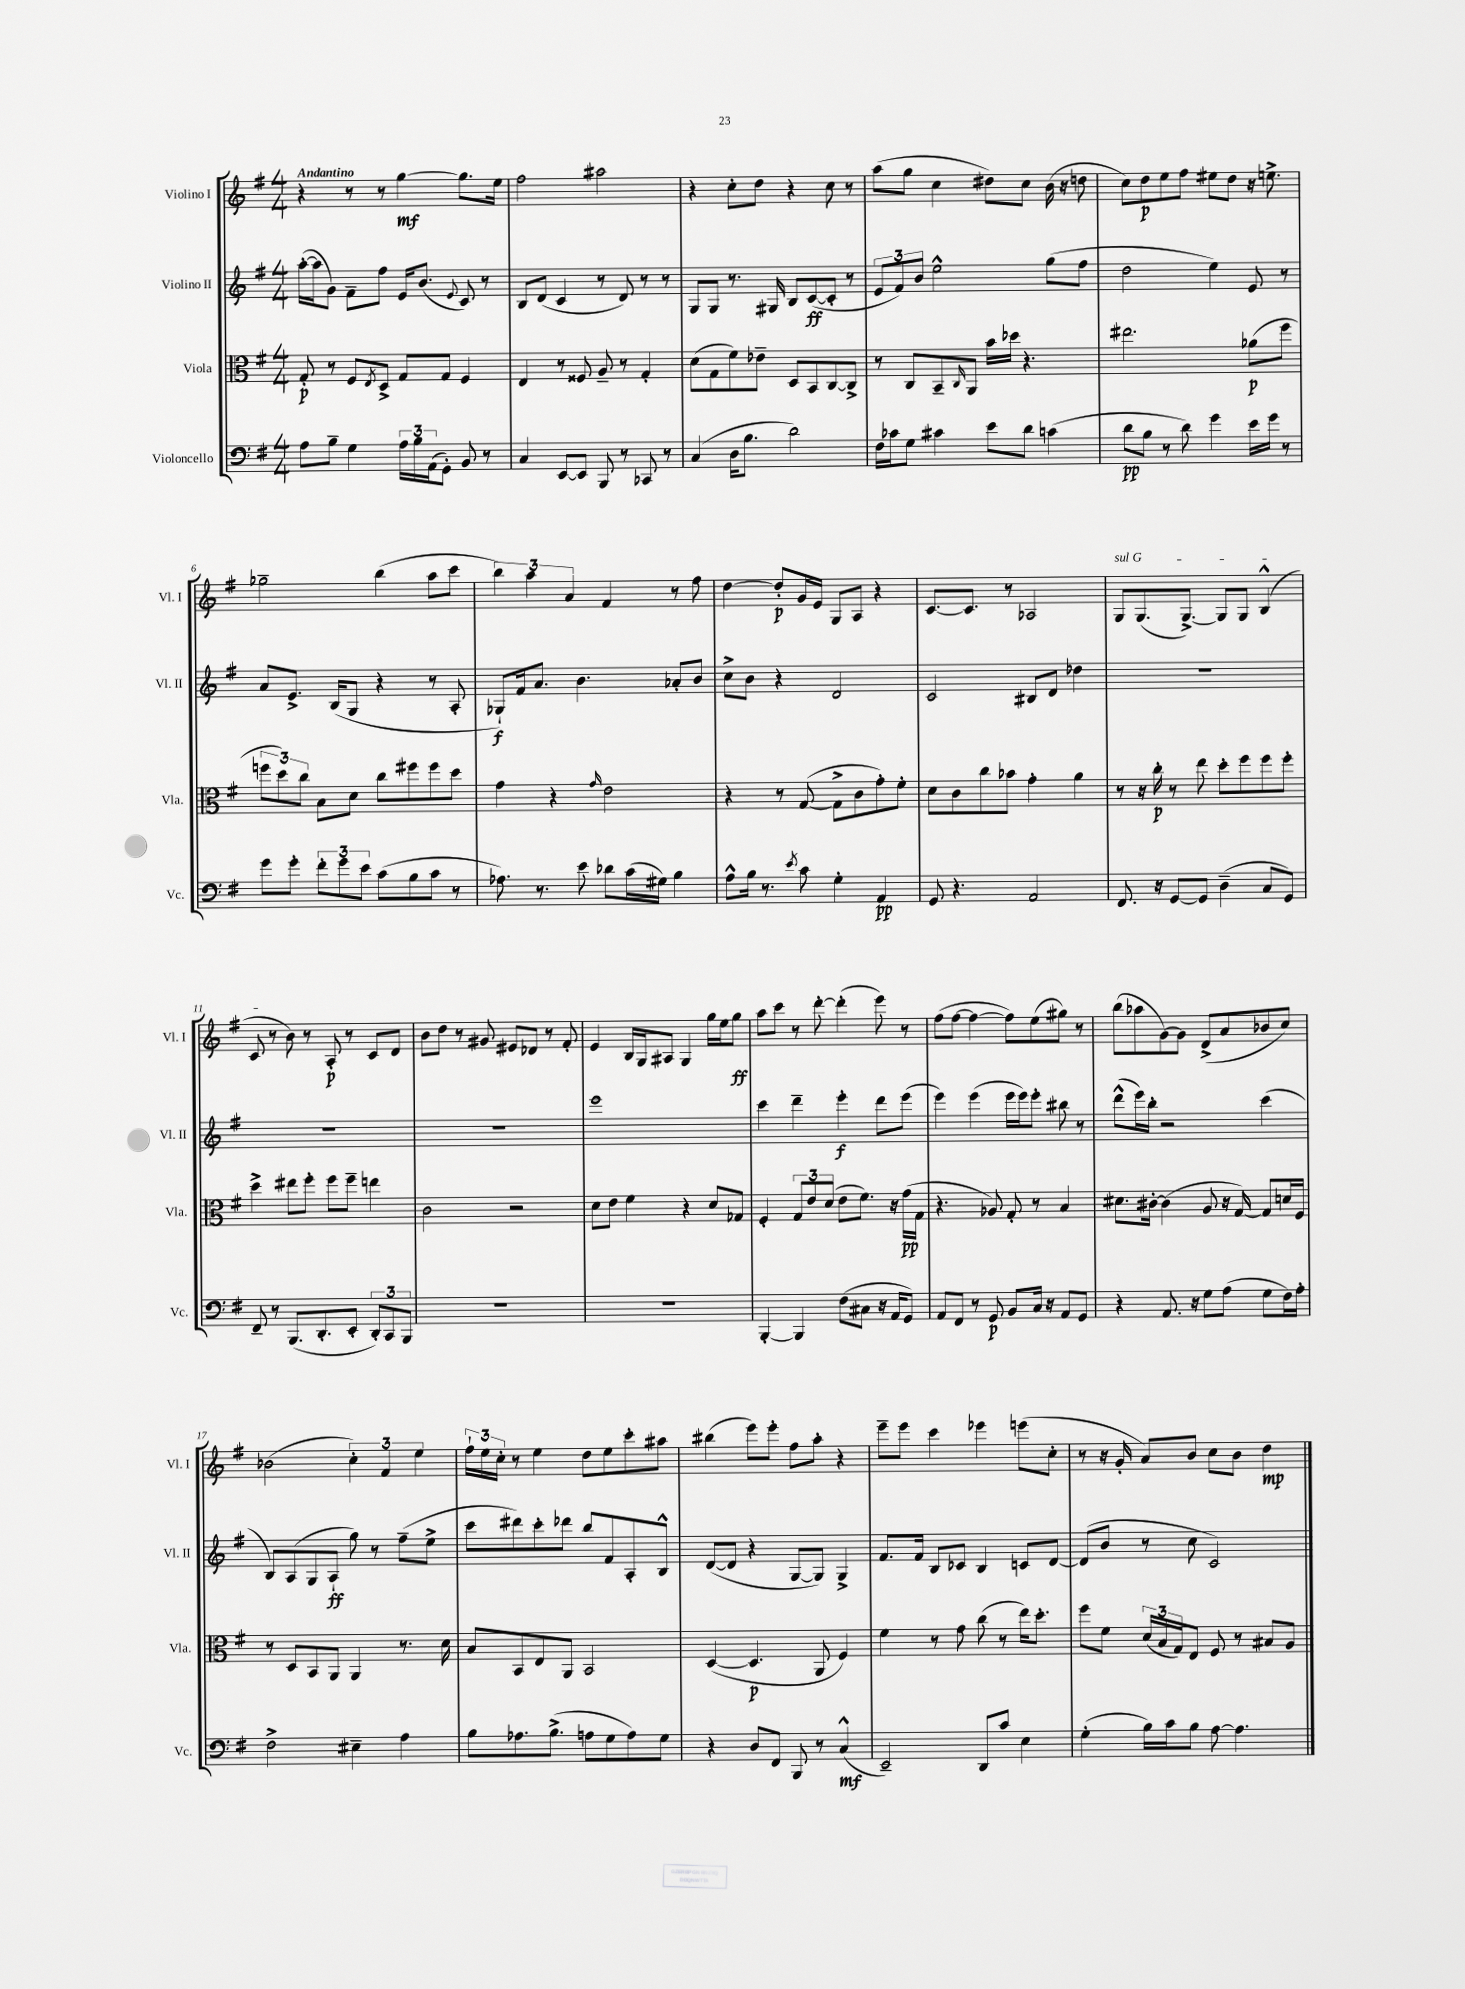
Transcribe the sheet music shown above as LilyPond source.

<<
\new StaffGroup <<
\new Staff = "s0" \with { instrumentName = "Violino I" shortInstrumentName = "Vl. I" } {
    \clef treble \key g \major \numericTimeSignature \time 4/4 \tempo "Andantino"
    r4 r8 r8 g''4~\mf g''8. e''16 |
    fis''2 ais''2 |
    r4 c''8-. d''8 r4 c''8 r8 |
    a''8( g''8 c''4 dis''8) c''8 b'16( r16 d''8 |
    c''8) d''8\p e''8 fis''8 eis''8 d''8 r16 e''8.-> |
    ges''2-- b''4( a''8 c'''8 |
    \tuplet 3/2 { b''4) a''4 a'4 } fis'4 r8 fis''8 |
    d''4~ d''8-.\p g'16 e'16 g8 a8 r4 |
    c'8.~ c'8. r8 aes2 |
    \once \override TextSpanner.bound-details.left.text = \markup { \italic "sul G" } g8\startTextSpan g8.( g8.~->) g8 g8 b4-^( |
    c'8\stopTextSpan r8 b'8) r8 a8-.\p r8 c'8 d'8 |
    b'8 d''8 r8 gis'8 eis'8 des'8 r8 fis'8-. |
    e'4 b16 g16 ais8 g4 g''16 e''16 g''8\ff |
    a''8 c'''8 r8 d'''8~-. d'''4-.( e'''8) r8 |
    fis''8( fis''8~ fis''4~ fis''8) e''8( gis''8) r8 |
    b''8( aes''8 g'8~) g'8 d'8->( a'8 bes'8 c''8) |
    bes'2( \tuplet 3/2 { c''4-.) fis'4 e''4 } |
    \tuplet 3/2 { fis''16-! e''16 c''16-. } r8 e''4 d''8 e''8 c'''8-. ais''8 |
    bis''4( e'''8) e'''8-. fis''8 a''8-. r4 |
    e'''8-- e'''8 c'''4 ees'''4 e'''8( c''8-. |
    r8 r16 g'16-. a'8) b'8 c''8 b'8 d''4\mp \bar "|." |
}
\new Staff = "s1" \with { instrumentName = "Violino II" shortInstrumentName = "Vl. II" } {
    \clef treble \key g \major \numericTimeSignature \time 4/4
    a''16~-.( a''16 g'8) fis'8-- fis''8 e'16 b'8.( \appoggiatura { e'8 } c'8) r8 |
    b8 d'8( c'4 r8 d'8) r8 r8 |
    g8 g8 r8. gis16 b8 c'8~\ff( c'8-. r8 |
    \tuplet 3/2 { e'8 fis'8) b'8 } e''2-^ g''8( fis''8 |
    d''2 e''4) e'8 r8 |
    a'8 e'8.-> b16( g8 r4 r8 a8-. |
    ges8-!\f) fis'16 a'8. b'4. aes'8-. b'8 |
    c''8-> b'8 r4 d'2 |
    c'2 bis8 d'8 des''4 |
    R1 |
    R1 |
    R1 |
    e'''1 |
    c'''4 d'''4-- e'''4-.\f d'''8 e'''8( |
    e'''4) e'''4( e'''16 e'''16) e'''8-. bis''8 r8 |
    d'''8-^( e'''16) b''16-. r2 c'''4( |
    b8) a8( g8 a8-!\ff g''8) r8 fis''8--( e''8-> |
    c'''8 dis'''8) c'''8-. des'''8 b''8 fis'8 a8-. b8-^ |
    d'8~( d'8 r4 g8~ g8) g4-> |
    fis'8. fis'16 b8 ces'8 b4 c'8 d'8~ |
    d'8( b'8 r8 c''8 c'2) \bar "|." |
}
\new Staff = "s2" \with { instrumentName = "Viola" shortInstrumentName = "Vla." } {
    \clef alto \key g \major \numericTimeSignature \time 4/4
    g8-.\p r8 fis8 \acciaccatura { e8 } d8-> g8 g8 fis4 |
    e4 r8 fisis8 a8-- r8 g4-. |
    d'8( g8 fis'8) ees'8-- d8 b,8 c8~ c8-> |
    r8 c8 b,8-- \grace { c16 } a,8 b'16 des''16 r4. |
    eis''2. aes'8\p( fis''8 |
    \tuplet 3/2 { f''8 d''8) c''8 } b8 d'8 c''8 fis''8 fis''8 d''8 |
    g'4 r4 \grace { g'16 } e'2 |
    r4 r8 g8~( g8-> c'8 g'8-.) fis'8-. |
    d'8 c'8 c''8 bes'8 g'4-. a'4 |
    r8 r16 c''16-.\p r8 e''8 d''8-. fis''8 fis''8 fis''8-. |
    d''4-> eis''8 fis''8-. fis''8 fis''8-- e''4 |
    c'2 r2 |
    d'8 e'8 fis'4 r4 d'8 ges8 |
    fis4-. \tuplet 3/2 { g8 e'8 d'8( } e'8 fis'8.) r16 g'16\pp( g16 |
    r4. aes8) g8-. r8 b4 |
    dis'8. cis'16~-. cis'4( a8 r16 g16~) g8 d'16 fis16 |
    r8 d8 b,8 a,8 a,4 r8. d'16 |
    b8 b,8 e8 a,8 b,2 |
    d4~( d4.\p a,8 fis4) |
    fis'4 r8 g'8 c''8( r8 e''16) d''8.-. |
    fis''8 fis'8 \tuplet 3/2 { d'16( b16 g16) } e8 fis8 r8 bis8 a8 \bar "|." |
}
\new Staff = "s3" \with { instrumentName = "Violoncello" shortInstrumentName = "Vc." } {
    \clef bass \key g \major \numericTimeSignature \time 4/4
    a8 b8-- g4 \tuplet 3/2 { a16 b16 a,16( } g,8-.) b,8 r8 |
    c4 e,8~ e,8 b,,8 r8 ces,8 r8 |
    c4( d16 b8. d'2) |
    fis16 ces'16 g8 cis'4 e'8 d'8 c'4( |
    d'8\pp b8 r8 d'8) g'4 e'16 g'16 r8 |
    g'8 g'8-. \tuplet 3/2 { fis'8-. g'8 e'8 } c'8( b8 c'8 r8 |
    aes8.) r8. e'8 des'8 c'16( gis16) b4 |
    a8-^ b16 r8. \acciaccatura { e'8 } c'8 g4-. a,4\pp |
    g,8 r4. a,2 |
    fis,8. r16 g,8~ g,8 d4--( c8 g,8) |
    fis,8-- r8 b,,8.( d,8.-. e,8-. \tuplet 3/2 { d,8-.) c,8 b,,8 } |
    R1 |
    R1 |
    b,,4~-. b,,4 fis8( cis8 r16 a,16 g,8) |
    a,8 fis,8 r8 g,8\p b,8 c16 r16 a,8 g,8 |
    r4 a,8. r16 g8 a8( g8 fis16) a16-. |
    fis2-> eis4-- a4 |
    b8 aes8. b8.->( a8 g8 a8) g8 |
    r4 d8 fis,8 b,,8 r8 c4-^\mf( |
    e,2--) d,8 c'8 e4 |
    g4-.( b16) c'16 b8 a8~ a4. \bar "|." |
}
>>
>>
